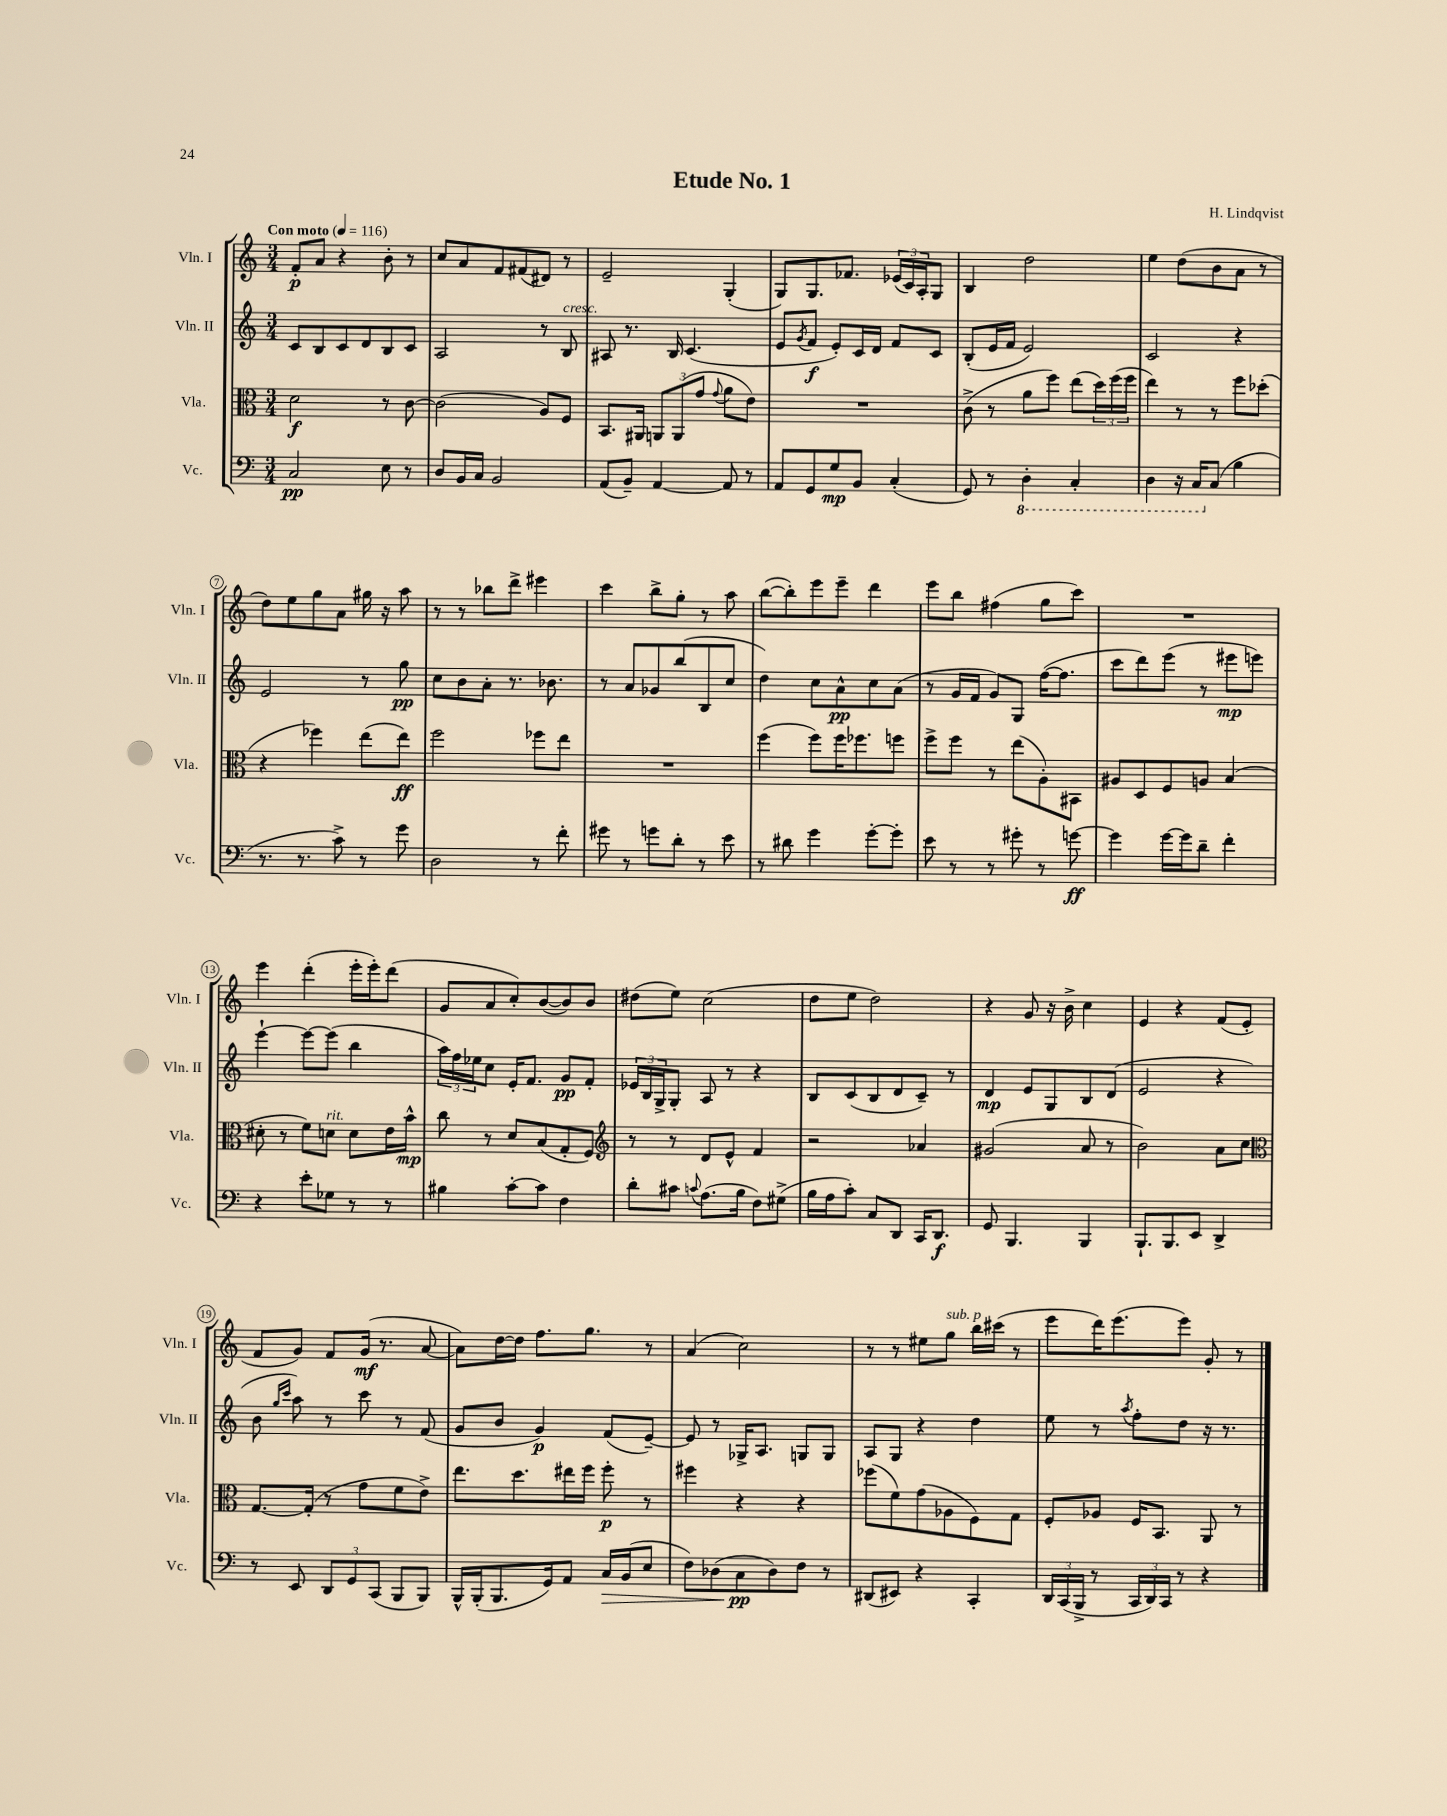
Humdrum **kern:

**kern	**dynam	**kern	**dynam	**kern	**dynam	**kern	**dynam
*part4	*part4	*part3	*part3	*part2	*part2	*part1	*part1
*staff4	*staff4	*staff3	*staff3	*staff2	*staff2	*staff1	*staff1
*I"Vc.	*	*I"Vla.	*	*I"Vln. II	*	*I"Vln. I	*
*I'Vc.	*	*I'Vla.	*	*I'Vln. II	*	*I'Vln. I	*
*clefF4	*	*clefC3	*	*clefG2	*	*clefG2	*
*k[]	*	*k[]	*	*k[]	*	*k[]	*
*M3/4	*	*M3/4	*	*M3/4	*	*M3/4	*
*MM116	*	*MM116	*	*MM116	*	*MM116	*
=1	=1	=1	=1	=1	=1	=1	=1
!	!	!	!	!	!	!LO:TX:a:B:t=Con moto	!
2C/	pp	2d\	f	8c/L	.	8f'/L	p
.	.	.	.	8B/	.	8a/J	.
.	.	.	.	8c/	.	4r	.
.	.	.	.	8d/	.	.	.
8E\	.	8r	.	8B/	.	8b'\	.
8r	.	[8c\	.	8c/J	.	8r	.
=2	=2	=2	=2	=2	=2	=2	=2
8D/L	.	(2c\]	.	2A/	.	8cc/L	.
16BB/L	.	.	.	.	.	8a/	.
16C/JJ	.	.	.	.	.	.	.
2BB/	.	.	.	.	.	8f/	.
.	.	.	.	.	.	(8f#X/	.
.	.	8A/L)	.	8r	.	8d#X/J)	.
!	!	!	!	!LO:TX:a:i:t=cresc.	!	!	!
.	.	8F/J	.	8B/	.	8r	.
=3	=3	=3	=3	=3	=3	=3	=3
(8AA/L	.	8.BB/L	.	8A#X/	.	2e~/	.
8BB~/J)	.	.	.	8.r	.	.	.
.	.	16AA#X/Jk	.	.	.	.	.
[4AA/	.	12AAn/L	.	.	.	.	.
.	.	.	.	16B/	.	.	.
.	.	(12AA/	.	.	.	.	.
.	.	.	.	(4.c/	.	.	.
.	.	12g/J	.	.	.	.	.
.	.	8qqg/	.	.	.	.	.
8AA/]	.	8a\L	.	.	.	(4G'/	.
8r	.	8e\J)	.	.	.	.	.
=4	=4	=4	=4	=4	=4	=4	=4
8AA/L	.	2.r	.	8e/L	.	8G/L)	.
.	.	.	.	8qg/	.	.	.
8GG/	.	.	.	8f/J	f	8.G/	.
8G/	mp	.	.	8e'/L)	.	.	.
.	.	.	.	.	.	8.f-X/J	.
8BB/J	.	.	.	16c/L	.	.	.
.	.	.	.	16d/JJ	.	.	.
(4C'/	.	.	.	8f/L	.	(24e-X/LL	.
.	.	.	.	.	.	24c/)	.
.	.	.	.	.	.	24A'/J	.
.	.	.	.	8c/J	.	8G/J	.
=5	=5	=5	=5	=5	=5	=5	=5
8GG/)	.	(8c^\	.	(8B'/L	.	4B/	.
8r	.	8r	.	16e/L	.	.	.
.	.	.	.	16f/JJ	.	.	.
*8ba	*	*	*	*	*	*	*
4DD'\	.	8a\L	.	2e/)	.	2dd\	.
.	.	8ff\J)	.	.	.	.	.
4CC'/	.	(8ee\L	.	.	.	.	.
.	.	24dd\L)	.	.	.	.	.
.	.	(24ff\	.	.	.	.	.
.	.	24ff\JJ	.	.	.	.	.
=6	=6	=6	=6	=6	=6	=6	=6
4DD\	.	4ee\)	.	2c/	.	4ee\	.
16r	.	8r	.	.	.	(8dd\L	.
16CC/KL	.	.	.	.	.	.	.
*X8ba	*	*	*	*	*	*	*
(8C/J	.	8r	.	.	.	8b\	.
4B\	.	8ff\L	.	4r	.	8a\J	.
.	.	(8dd-X'\J	.	.	.	8r	.
!!LO:LB:g=z
=7	=7	=7	=7	=7	=7	=7	=7
8.r	.	4r	.	2e/	.	8dd\L)	.
.	.	.	.	.	.	8ee\	.
8.r	.	.	.	.	.	.	.
.	.	4ff-X\)	.	.	.	8gg\	.
8c^\)	.	.	.	.	.	8a\J	.
8r	.	(8ee\L	.	8r	.	16gg#X\	.
.	.	.	.	.	.	16r	.
8g\	.	8ee\J)	ff	8gg\	pp	8aa\	.
=8	=8	=8	=8	=8	=8	=8	=8
2D\	.	2ff\	.	8cc\L	.	8r	.
.	.	.	.	8b\	.	8r	.
.	.	.	.	8a'\J	.	8bb-X\L	.
.	.	.	.	8.r	.	8ddd^\J	.
8r	.	8ff-X\L	.	.	.	4eee#X\	.
.	.	.	.	8.b-X\	.	.	.
8f'\	.	8ee\J	.	.	.	.	.
=9	=9	=9	=9	=9	=9	=9	=9
8g#X\	.	2.r	.	8r	.	4ccc\	.
8r	.	.	.	8a/L	.	.	.
8gn\L	.	.	.	8g-X/	.	8bb^\L	.
8d'\J	.	.	.	(8bb/	.	8gg'\J	.
8r	.	.	.	8B/	.	8r	.
8e\	.	.	.	8cc/J	.	8aa\	.
=10	=10	=10	=10	=10	=10	=10	=10
8r	.	(4ff\	.	4dd\)	.	([8bb\L	.
8d#X\	.	.	.	.	.	8bb'\])	.
4g\	.	8ff\L)	.	8cc\L	.	8eee\	.
.	.	16ff\K	.	8a^^\	pp	8eee~\J	.
.	.	8.ff-X\	.	.	.	.	.
[8g'\L	.	.	.	8cc\	.	4ddd\	.
8g'\J]	.	8ffn\J	.	(8a\J	.	.	.
=11	=11	=11	=11	=11	=11	=11	=11
8e\	.	8ff^\L	.	8r	.	8eee\L	.
8r	.	8ff\J	.	16g/LL	.	8bb\J	.
.	.	.	.	16f/JJ	.	.	.
8r	.	8r	.	8g/L)	.	(4ff#X\	.
8g#X'\	.	(8ee\L	.	8G/J	.	.	.
8r	.	8A'\)	.	([16ff\KL	.	8gg\L	.
.	.	.	.	8.ff\J]	.	.	.
[8gn\	ff	8BB#X\J	.	.	.	8ccc\J)	.
=12	=12	=12	=12	=12	=12	=12	=12
4g\]	.	8A#X/L	.	8ccc\L	.	2.r	.
.	.	8D/	.	8ddd\)	.	.	.
[16g\LL	.	8F/	.	(8eee\J	.	.	.
16g\J]	.	.	.	.	.	.	.
8d~\J	.	8An/J	.	8r	.	.	.
4f'\	.	(4B/	.	8eee#X\L	mp	.	.
.	.	.	.	8eeen\J)	.	.	.
!!LO:LB:g=z
=13	=13	=13	=13	=13	=13	=13	=13
4r	.	8d#X'\	.	[4eee`\	.	4eee\	.
.	.	8r	.	.	.	.	.
8e'\L	.	8f\L)	.	8eee\L_	.	(4ddd'\	.
!	!	!LO:TX:a:i:t=rit.	!	!	!	!	!
8G-X\J	.	8dn\J	.	(8eee\J]	.	.	.
8r	.	8d\L	.	4bb\	.	16eee'\LL	.
.	.	.	.	.	.	16eee'\J)	.
8r	.	16e\L	.	.	.	(8ddd\J	.
.	.	16b^^\JJ	mp	.	.	.	.
=14	=14	=14	=14	=14	=14	=14	=14
4B#X\	.	8cc\	.	24aa\LL)	.	8g/L	.
.	.	.	.	24ff\	.	.	.
.	.	.	.	24ee-X\J	.	.	.
.	.	8r	.	8cc\J	.	8a/	.
[8c'\L	.	8d/L	.	16e'/KL	.	8cc'/)	.
.	.	.	.	8.f/J	.	.	.
8c\J]	.	(8B/	.	.	.	([8b/	.
4F\	.	8G'/	.	8g/L	pp	8b/])	.
.	.	8F/J)	.	8f'/J	.	8b/J	.
=15	=15	=15	=15	=15	=15	=15	=15
*	*	*clefG2	*	*	*	*	*
8d'\L	.	8r	.	24e-X/LL	.	(8dd#X\L	.
.	.	.	.	24B/	.	.	.
.	.	.	.	24G^/J	.	.	.
8c#X\J	.	8r	.	8G'/J	.	8ee\J)	.
8qqcn/	.	.	.	.	.	.	.
(8.A\L	.	8d/L	.	8A/	.	(2cc\	.
.	.	8e^^/J	.	8r	.	.	.
16B\Jk	.	.	.	.	.	.	.
8F\L)	.	4f/	.	4r	.	.	.
(8G#X^\J	.	.	.	.	.	.	.
=16	=16	=16	=16	=16	=16	=16	=16
16B\LL	.	2r	.	8B/L	.	8dd\L	.
16A\J	.	.	.	.	.	.	.
8c'\J)	.	.	.	(8c/	.	8ee\J	.
8C/L	.	.	.	8B/	.	2dd\)	.
8DD/J	.	.	.	8d/	.	.	.
16CC/KL	.	4a-X/	.	8c~/J)	.	.	.
8.DD/J	f	.	.	.	.	.	.
.	.	.	.	8r	.	.	.
=17	=17	=17	=17	=17	=17	=17	=17
8GG/	.	(2g#X/	.	4d/	mp	4r	.
4.BBB/	.	.	.	.	.	.	.
.	.	.	.	8e/L	.	8g/	.
.	.	.	.	8G/	.	16r	.
.	.	.	.	.	.	16b^\	.
4BBB/	.	8a/	.	8B/	.	4cc\	.
.	.	8r	.	(8d/J	.	.	.
=18	=18	=18	=18	=18	=18	=18	=18
8.BBB`/L	.	2b\)	.	2e/	.	4e/	.
8.BBB/	.	.	.	.	.	.	.
.	.	.	.	.	.	4r	.
8EE/J	.	.	.	.	.	.	.
4DD^/	.	8a\L	.	4r	.	(8f/L	.
.	.	8cc\J	.	.	.	8e'/J	.
!!LO:LB:g=z
=19	=19	=19	=19	=19	=19	=19	=19
*	*	*clefC3	*	*	*	*	*
8r	.	[8.G/L	.	8b\	.	8f/L	.
.	.	.	.	16qqgg/LL	.	.	.
.	.	.	.	16qqccc/JJ	.	.	.
8EE/	.	.	.	8aa\)	.	8g/J)	.
.	.	(16G'/Jk]	.	.	.	.	.
12DD/L	.	8r	.	8r	.	8f/L	.
12GG/	.	.	.	.	.	.	.
.	.	8g\L	.	8ccc\	.	(16g/Jk	mf
(12CC/J	.	.	.	.	.	.	.
.	.	.	.	.	.	8.r	.
8BBB/L	.	8f\	.	8r	.	.	.
8BBB/J)	.	8e^\J)	.	(8f/	.	[8a/	.
=20	=20	=20	=20	=20	=20	=20	=20
16BBB^^/LL	.	8.ee\L	.	8g/L	.	8a\L])	.
(16BBB'/J	.	.	.	.	.	.	.
8.BBB/	.	.	.	8b/J	.	[16dd\L	.
.	.	8.dd\	.	.	.	16dd\JJ]	.
.	.	.	.	4g/)	p	8.ff\L	.
16GG/k)	.	.	.	.	.	.	.
8AA/J	.	16ee#X\L	.	.	.	.	.
.	.	16ff\JJ	.	.	.	8.gg\J	.
!	!LO:HP:b	!	!	!	!	!	!
16C/LL	>	8ff'\	p	(8f/L	.	.	.
(16BB/J	.	.	.	.	.	.	.
8E/J	.	8r	.	[8e~/J)	.	8r	.
=21	=21	=21	=21	=21	=21	=21	=21
8F\L)	.	4ff#X\	.	8e/]	.	(4a/	.
(8D-X\	.	.	.	8r	.	.	.
8C\	pp	4r	.	16G-X^/KL	.	2cc\)	.
.	.	.	.	8.A/J	.	.	.
8D-\)	]	.	.	.	.	.	.
8F\J	.	4r	.	8Gn/L	.	.	.
8r	.	.	.	8G/J	.	.	.
=22	=22	=22	=22	=22	=22	=22	=22
(8DD#X/L	.	(8ff-X\L	.	8A/L	.	8r	.
8EE#X/J)	.	8f\)	.	8G/J	.	8r	.
4r	.	(8g\	.	4r	.	8ee#X\L	.
!	!	!	!	!	!	!LO:TX:a:i:t=sub. p	!
.	.	8A-X\	.	.	.	8gg\J	.
4CC'/	.	8F\)	.	4dd\	.	16bb\LL	.
.	.	.	.	.	.	(16ccc#X\JJ	.
.	.	8G\J	.	.	.	8r	.
=23	=23	=23	=23	=23	=23	=23	=23
24DD/LL	.	8F'/L	.	8ee\	.	8eee\L	.
(24CC/	.	.	.	.	.	.	.
24BBB^/JJ	.	.	.	.	.	.	.
8r	.	8A-X/J	.	8r	.	16ddd\K)	.
.	.	.	.	.	.	(8.eee\	.
.	.	.	.	8qaa/	.	.	.
24CC/LL	.	16F/KL	.	8ff'\L	.	.	.
24DD/)	.	.	.	.	.	.	.
.	.	8.BB/J	.	.	.	.	.
24CC/JJ	.	.	.	.	.	.	.
8r	.	.	.	8dd\J	.	8eee\J)	.
4r	.	8AA/	.	16r	.	8g'/	.
.	.	.	.	8.r	.	.	.
.	.	8r	.	.	.	8r	.
==	==	==	==	==	==	==	==
*-	*-	*-	*-	*-	*-	*-	*-
